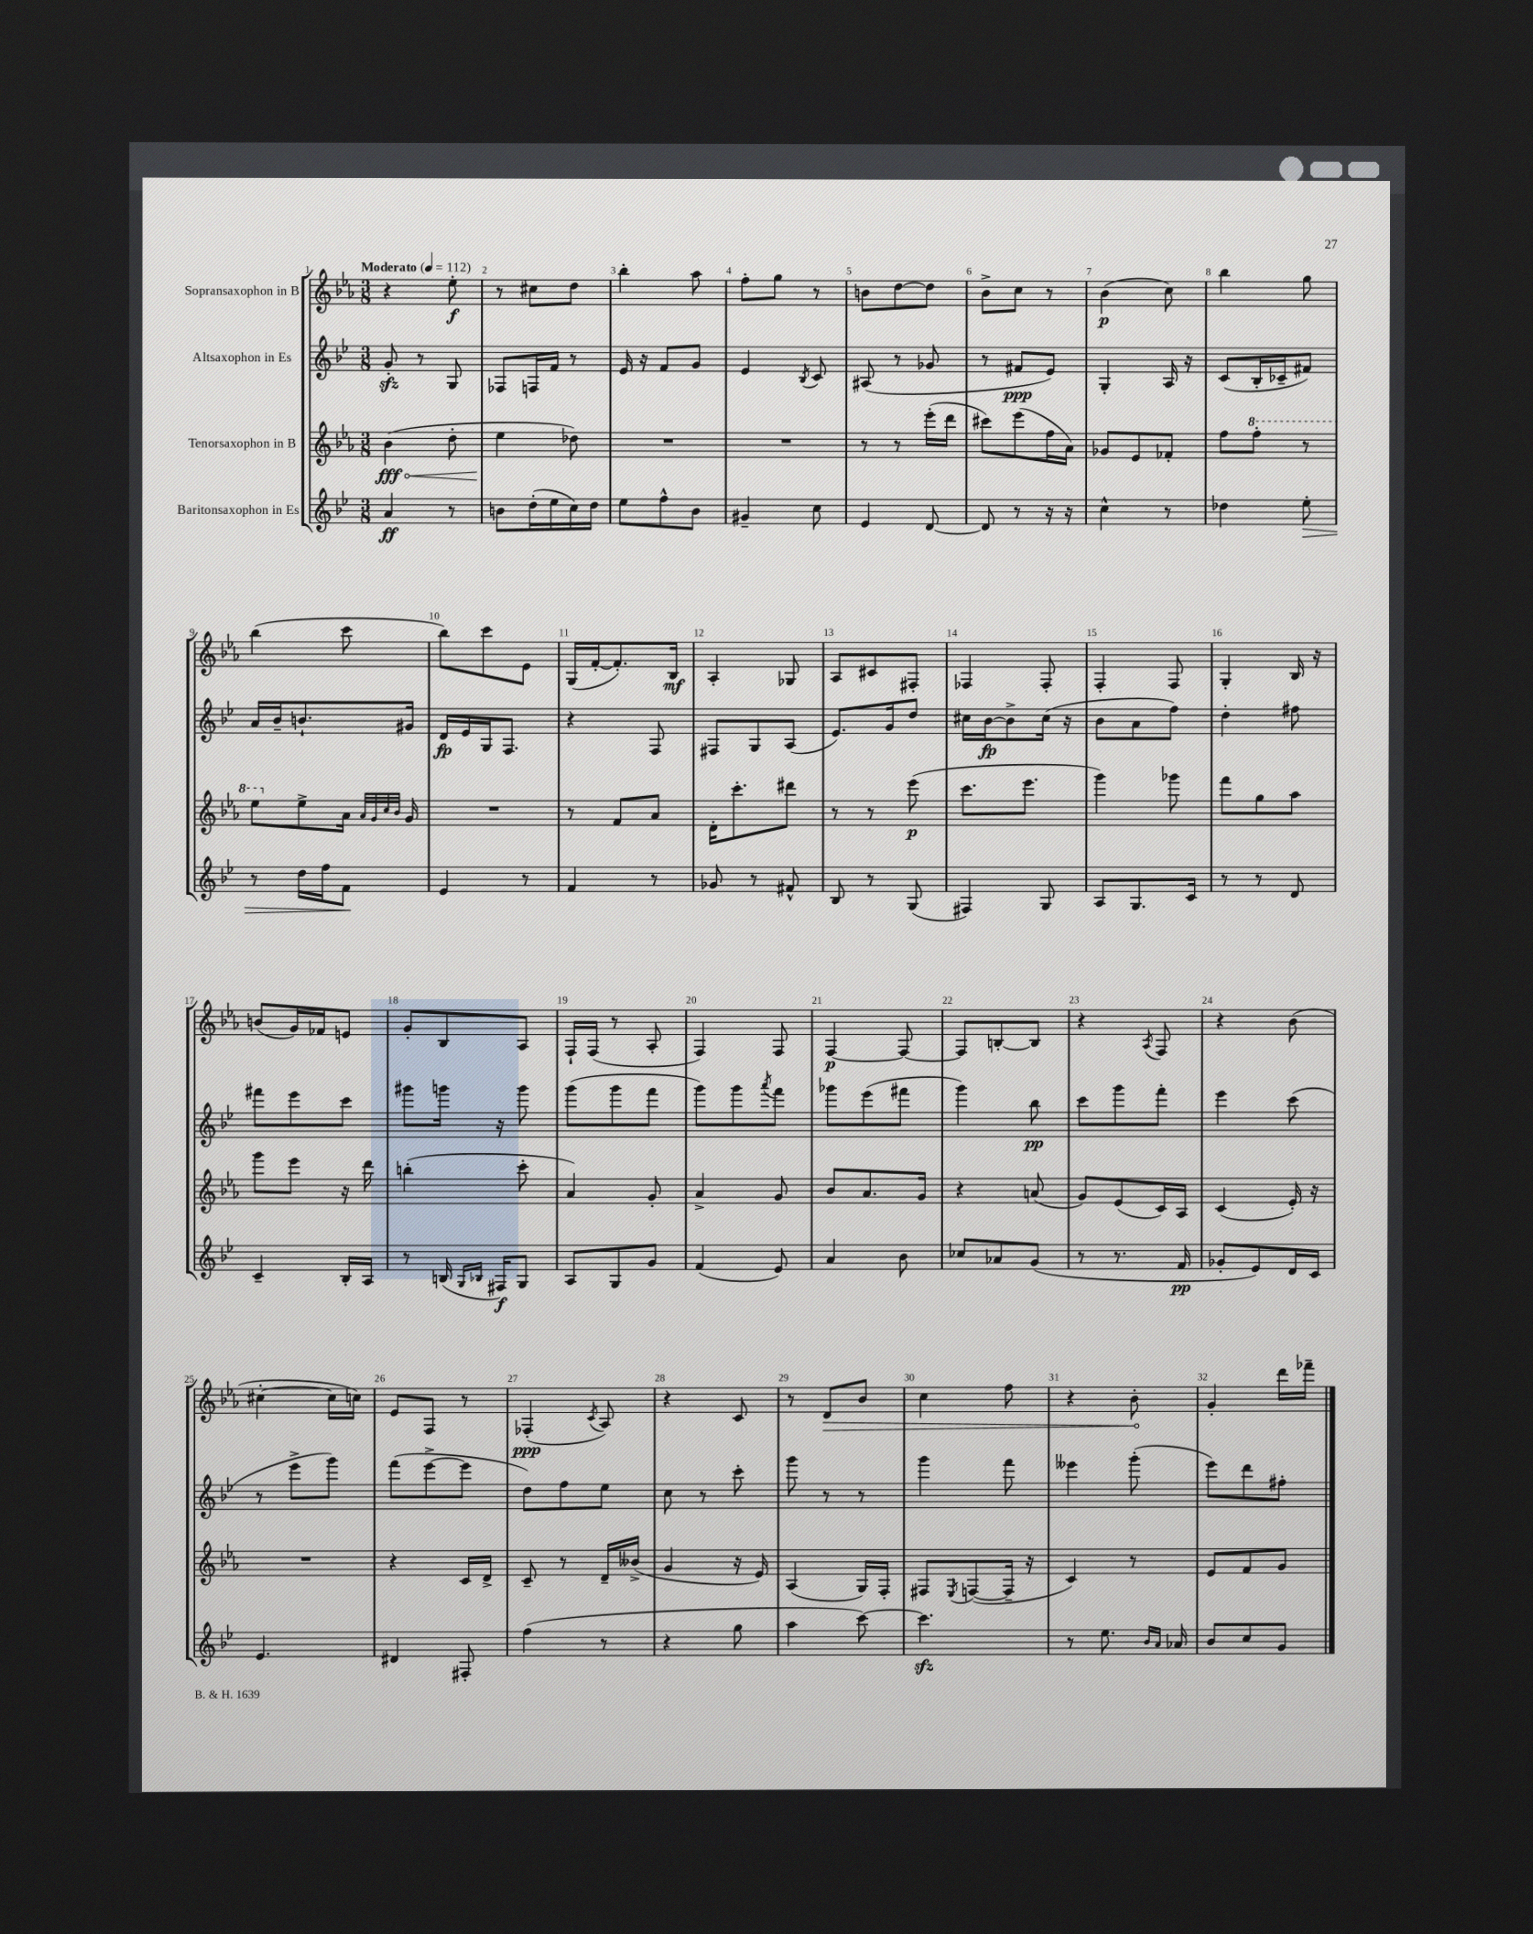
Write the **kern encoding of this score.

**kern	**dynam	**kern	**dynam	**kern	**dynam	**kern	**dynam
*part4	*part4	*part3	*part3	*part2	*part2	*part1	*part1
*staff4	*staff4	*staff3	*staff3	*staff2	*staff2	*staff1	*staff1
*I"Baritonsaxophon in Es	*	*I"Tenorsaxophon in B	*	*I"Altsaxophon in Es	*	*I"Sopransaxophon in B	*
*clefG2	*	*clefG2	*	*clefG2	*	*clefG2	*
*k[b-e-]	*	*k[b-e-a-]	*	*k[b-e-]	*	*k[b-e-a-]	*
*M3/8	*	*M3/8	*	*M3/8	*	*M3/8	*
*MM112	*	*MM112	*	*MM112	*	*MM112	*
=1	=1	=1	=1	=1	=1	=1	=1
!	!	!	!	!	!	!LO:TX:a:B:t=Moderato	!
!	!	!	!LO:HP:b	!	!	!	!
4a/	ff	(4b-\	< fff	8gzz'/	.	4r	.
.	.	.	.	8r	.	.	.
8r	.	8dd'\	.	8G/	.	8ee-'\	f
=2	=2	=2	=2	=2	=2	=2	=2
8bn\L	.	4ee-\	.	8F-X/L	.	8r	.
(16dd'\L	.	.	.	16Fn/L	.	8cc#X\L	.
16ee-\	.	.	.	16f/JJ	.	.	.
16cc\)	.	8dd-X\)	[	8r	.	8dd\J	.
16dd\JJ	.	.	.	.	.	.	.
=3	=3	=3	=3	=3	=3	=3	=3
8ee-\L	.	4.r	.	16e-/	.	4bb-'\	.
.	.	.	.	16r	.	.	.
8ff^^\	.	.	.	8f/L	.	.	.
8b-\J	.	.	.	8g/J	.	8aa-\	.
=4	=4	=4	=4	=4	=4	=4	=4
4g#X~/	.	4.r	.	4e-/	.	8ff'\L	.
.	.	.	.	.	.	8gg\J	.
.	.	.	.	8qB-/	.	.	.
8cc\	.	.	.	8c/	.	8r	.
=5	=5	=5	=5	=5	=5	=5	=5
4e-/	.	8r	.	(8A#X/	.	8bn\L	.
.	.	8r	.	8r	.	[8dd\	.
[8d/	.	(16eee-'\LL	.	8g-X/	.	8dd\J]	.
.	.	16ddd\JJ	.	.	.	.	.
=6	=6	=6	=6	=6	=6	=6	=6
8d/]	.	8ccc#X\L)	.	8r	.	8b-^\L	.
8r	.	(8eee-\	.	8f#X/L	ppp	8cc\J	.
16r	.	16ff\L	.	8e-/J)	.	8r	.
16r	.	16a-\JJ)	.	.	.	.	.
=7	=7	=7	=7	=7	=7	=7	=7
4cc^^\	.	8g-X/L	.	4G'/	.	(4b-\	p
.	.	8e-/	.	.	.	.	.
8r	.	8f-X'/J	.	16A/	.	8cc\)	.
.	.	.	.	16r	.	.	.
=8	=8	=8	=8	=8	=8	=8	=8
4dd-X\	.	8ff\L	.	(8c/L	.	4bb-\	.
*	*	*8va	*	*	*	*	*
.	.	8fff'\J	.	16B-'/L	.	.	.
.	.	.	.	16c-X~/J	.	.	.
!	!LO:HP:b	!	!	!	!	!	!
8ee-'\	>	8r	.	8f#X/J)	.	8gg\	.
!!LO:LB:g=z
=9	=9	=9	=9	=9	=9	=9	=9
8r	.	8eee-\L	.	16a/LL	.	(4bb-\	.
.	.	.	.	16b-~/J	.	.	.
*	*	*X8va	*	*	*	*	*
16dd\LL	.	8ee-^\	.	8.bn`/	.	.	.
16ff\J	.	.	.	.	.	.	.
8f\J	.	16a-\Jk	.	.	.	8ccc\	.
.	.	32qqa-/LLL	.	.	.	.	.
.	.	32qqg/	.	.	.	.	.
.	.	32qqcc/	.	.	.	.	.
.	.	32qqb-/JJJ	.	.	.	.	.
.	.	16g/	.	16g#X/Jk	.	.	.
.	]	.	.	.	.	.	.
=10	=10	=10	=10	=10	=10	=10	=10
4e-/	.	4.r	.	16d/LL	fp	8bb-\L)	.
.	.	.	.	16e-/	.	.	.
.	.	.	.	16G/J	.	8ccc\	.
.	.	.	.	8.F/J	.	.	.
8r	.	.	.	.	.	8e-\J	.
=11	=11	=11	=11	=11	=11	=11	=11
4f/	.	8r	.	4r	.	(16G/LL	.
.	.	.	.	.	.	[16f'/J	.
.	.	8f/L	.	.	.	8.f'/])	.
8r	.	8a-/J	.	8F/	.	.	.
.	.	.	.	.	.	16B-/Jk	mf
=12	=12	=12	=12	=12	=12	=12	=12
8g-X/	.	16d'\KL	.	8F#X/L	.	4A-'/	.
.	.	8.ccc'\	.	.	.	.	.
8r	.	.	.	8G/	.	.	.
8f#X^^/	.	8ddd#X\J	.	(8A/J	.	8G-X/	.
=13	=13	=13	=13	=13	=13	=13	=13
8B-/	.	8r	.	8.e-/L)	.	8A-/L	.
8r	.	8r	.	.	.	8c#X/	.
.	.	.	.	16g/k	.	.	.
(8G/	.	(8eee-\	p	8dd/J	.	8F#X'/J	.
=14	=14	=14	=14	=14	=14	=14	=14
4F#X/)	.	8.ccc\L	.	16cc#X\LL	.	4F-X/	.
.	.	.	.	[16b-\J	fp	.	.
.	.	.	.	8b-^\]	.	.	.
.	.	8.eee-\J	.	.	.	.	.
8G/	.	.	.	(16cc#\Jk	.	8F-'/	.
.	.	.	.	16r	.	.	.
=15	=15	=15	=15	=15	=15	=15	=15
8A/L	.	4ggg\)	.	8b-\L	.	4F'/	.
8.G/	.	.	.	8a\	.	.	.
.	.	8ggg-X\	.	8ff\J)	.	8F/	.
16c/Jk	.	.	.	.	.	.	.
=16	=16	=16	=16	=16	=16	=16	=16
8r	.	8fff\L	.	4dd'\	.	4G'/	.
8r	.	8gg\	.	.	.	.	.
8d/	.	8aa-\J	.	8ff#X\	.	16B-/	.
.	.	.	.	.	.	16r	.
!!LO:LB:g=z
=17	=17	=17	=17	=17	=17	=17	=17
4c~/	.	8ggg\L	.	8fff#X\L	.	(8bn/L	.
.	.	8eee-\J	.	8eee-\	.	16g/L)	.
.	.	.	.	.	.	16f-X/J	.
16B-'/LL	.	16r	.	8ccc\J	.	8en/J	.
16A/JJ	.	16ddd\	.	.	.	.	.
=18	=18	=18	=18	=18	=18	=18	=18
8r	.	(4bbn'\	.	8ggg#X\L	.	8g'/L	.
(16Bn/	.	.	.	16gggn\Jk	.	8B-/	.
16qqG/LL	.	.	.	.	.	.	.
16qqB-X/JJ	.	.	.	.	.	.	.
16F#X/KL)	f	.	.	16r	.	.	.
8G/J	.	8ccc'\	.	8ggg\	.	8A-/J	.
=19	=19	=19	=19	=19	=19	=19	=19
8A/L	.	4a-/)	.	(8ggg\L	.	16F`/LL	.
.	.	.	.	.	.	(16F/JJ	.
8G/	.	.	.	8ggg\	.	8r	.
8g/J	.	8g'/	.	8fff\J	.	8A-'/	.
=20	=20	=20	=20	=20	=20	=20	=20
(4f/	.	4a-^/	.	8ggg\L)	.	4F/)	.
.	.	.	.	8ggg\	.	.	.
.	.	.	.	8qaaa/	.	.	.
8e-/)	.	8g/	.	8fff\J	.	8F/	.
=21	=21	=21	=21	=21	=21	=21	=21
4a/	.	8b-/L	.	8ggg-X\L	.	[4F/	p
.	.	8.a-/	.	(8eee-\	.	.	.
8b-\	.	.	.	8fff#X\J	.	8F/_	.
.	.	16g/Jk	.	.	.	.	.
=22	=22	=22	=22	=22	=22	=22	=22
8cc-X/L	.	4r	.	4ggg\)	.	8F/L]	.
8a-X/	.	.	.	.	.	[8Bn'/	.
(8g/J	.	(8an/	.	8bb-\	pp	8B/J]	.
=23	=23	=23	=23	=23	=23	=23	=23
8r	.	8g/L)	.	8ccc\L	.	4r	.
8.r	.	(8e-/	.	8ggg\	.	.	.
.	.	.	.	.	.	8qA-/	.
.	.	16c/L)	.	8fff'\J	.	8F/	.
16f/	pp	16A-/JJ	.	.	.	.	.
=24	=24	=24	=24	=24	=24	=24	=24
8g-X'/L	.	(4c/	.	4eee-\	.	4r	.
8e-/)	.	.	.	.	.	.	.
16d/L	.	16e-'/)	.	(8ccc\	.	(8b-\	.
16c/JJ	.	16r	.	.	.	.	.
!!LO:LB:g=z
=25	=25	=25	=25	=25	=25	=25	=25
4.e-/	.	4.r	.	8r	.	[4cc#X'\	.
.	.	.	.	8eee-^\L	.	.	.
.	.	.	.	8ggg\J)	.	16cc#\LL]	.
.	.	.	.	.	.	16ccn\JJ)	.
=26	=26	=26	=26	=26	=26	=26	=26
4d#X/	.	4r	.	(8fff\L	.	8e-/L	.
.	.	.	.	[8eee-^\	.	8F/J	.
8F#X'/	.	16c/LL	.	8eee-\J]	.	8r	.
.	.	16d^/JJ	.	.	.	.	.
=27	=27	=27	=27	=27	=27	=27	=27
(4ff\	.	8c~/	.	8dd\L)	.	(4F-X'/	ppp
.	.	8r	.	8ff\	.	.	.
.	.	.	.	.	.	8qc/	.
8r	.	16d~/LL	.	8ee-\J	.	8A-/)	.
.	.	(16b--X^/JJ	.	.	.	.	.
=28	=28	=28	=28	=28	=28	=28	=28
4r	.	4g/	.	8cc\	.	4r	.
.	.	.	.	8r	.	.	.
8gg\	.	16r	.	8ccc'\	.	8c/	.
.	.	16e-/)	.	.	.	.	.
=29	=29	=29	=29	=29	=29	=29	=29
4aa\	.	(4A-/	.	8ggg\	.	8r	.
!	!	!	!	!	!	!	!LO:HP:b
.	.	.	.	8r	.	8d/L	>
[8ccc\)	.	16G/LL)	.	8r	.	8b-/J	.
.	.	16F'/JJ	.	.	.	.	.
=30	=30	=30	=30	=30	=30	=30	=30
4.ccczz\]	.	8F#X/L	.	4ggg\	.	4cc\	.
.	.	8qE-/	.	.	.	.	.
.	.	([8Fn/	.	.	.	.	.
.	.	16F~/Jk]	.	8fff\	.	8ff\	.
.	.	16r	.	.	.	.	.
=31	=31	=31	=31	=31	=31	=31	=31
8r	.	4c/)	.	4eee--X\	.	4r	.
8.ee-\	.	.	.	.	.	.	.
.	.	8r	.	(8ggg'\	.	8b-'\	.
16qqb-/LL	.	.	.	.	.	.	.
16qqa/JJ	.	.	.	.	.	.	.
16a-X/	.	.	.	.	.	.	.
.	.	.	.	.	.	.	]
=32	=32	=32	=32	=32	=32	=32	=32
8b-/L	.	8e-/L	.	8eee-\L)	.	4g'/	.
8cc/	.	8f/	.	8ddd\	.	.	.
8g/J	.	8g/J	.	8ff#X'\J	.	16ddd\LL	.
.	.	.	.	.	.	16fff-X~\JJ	.
==	==	==	==	==	==	==	==
*-	*-	*-	*-	*-	*-	*-	*-
